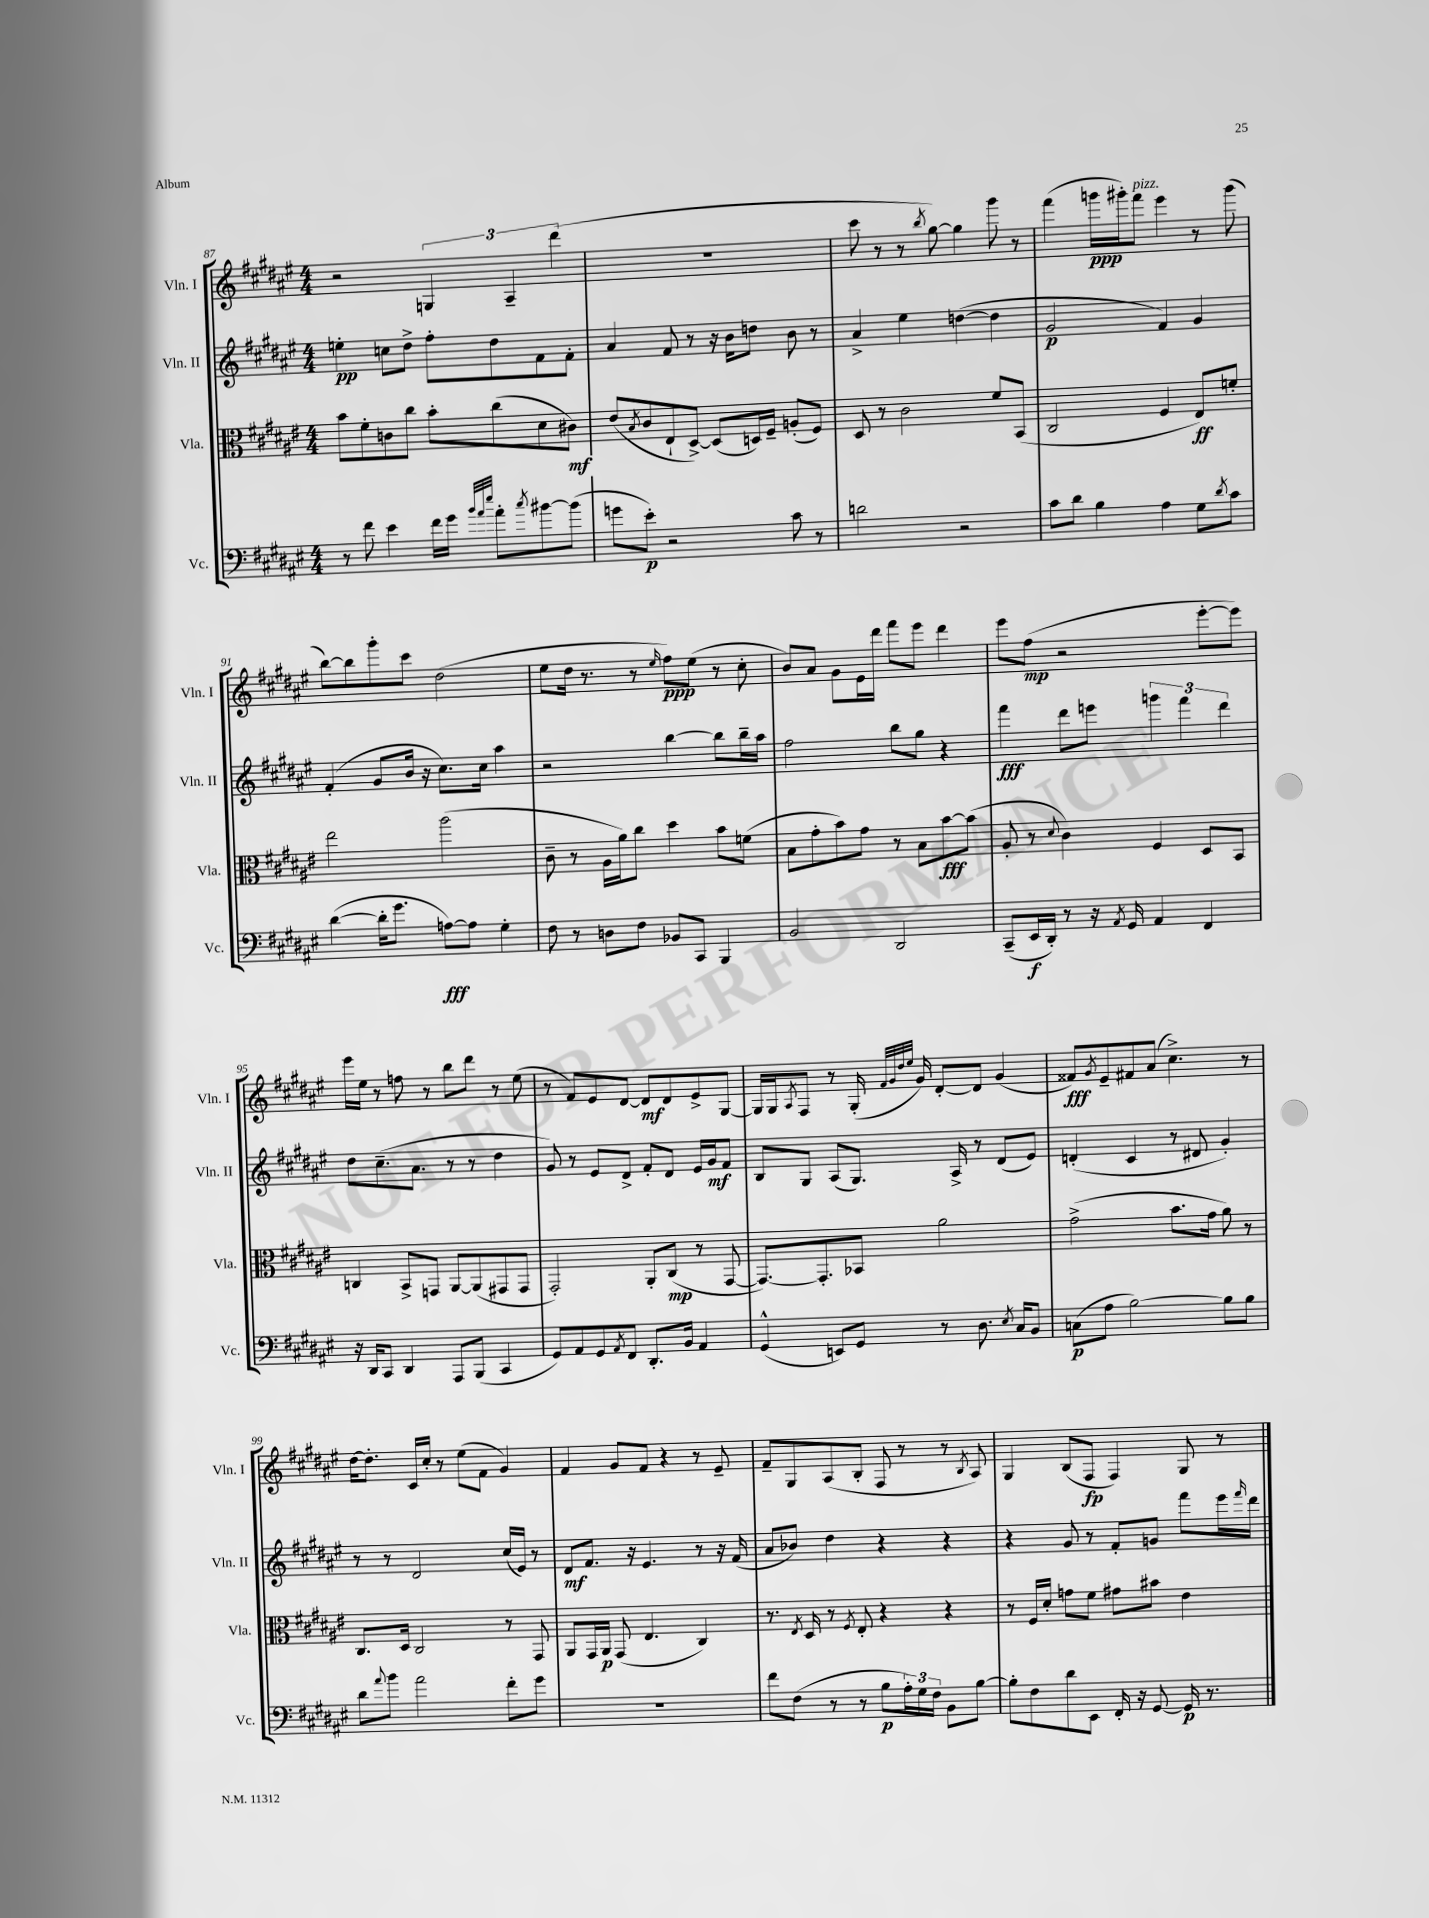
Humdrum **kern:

**kern	**kern	**kern	**kern
*staff4	*staff3	*staff2	*staff1
*clefF4	*clefC3	*clefG2	*clefG2
*k[f#c#g#d#a#e#]	*k[f#c#g#d#a#e#]	*k[f#c#g#d#a#e#]	*k[f#c#g#d#a#e#]
*M4/4	*M4/4	*M4/4	*M4/4
8r	8b\L	4ee'\	2r
8f#\	8f#'\	.	.
4e#\	8c\	8cc\L	.
.	8cc#\J	8dd#^\J	.
16f#\LL	8b'\L	8ff#'\L	6G/
16g#\JJ	.	.	.
32qqb/LLL	.	.	.
32qqa#/	.	.	.
32qqee#/JJJ	.	.	.
8a#'\L	(8cc#\	8dd#\	.
.	.	.	6A#~/
8qcc#/	.	.	.
[8b#\	8d#\	8f#\	.
.	.	.	(6ddd#\
(8b#\]J	8c#\J)	8f#'\J	.
=	=	=	=
8g\L	(8e#/L	4a#/	1r
.	8qB/	.	.
8e#'\J)	8c#/	.	.
2r	8E#`/	8f#/	.
.	[8D#^/J)	8r	.
.	(8D#/]L	16r	.
.	.	16b\LK	.
.	16D/L)	8dd\J	.
.	16F#~/JJ	.	.
8c#\	(8A'/L	8b\	.
8r	8F#/J)	8r	.
=	=	=	=
2d\	8D#/	4a#^/	8ccc#\
.	8r	.	8r
.	2c#\	4ee#\	8r
.	.	.	8qbb/
.	.	.	[8gg#\)
2r	.	([4dd\	4gg#\]
.	8f#/L	4dd\]	8ggg#\
.	(8BB/J	.	8r
=	=	=	=
8c#\L	2C#/	2g#/	(4fff#\
8d#\J	.	.	.
4B\	.	.	16ggg\LL
.	.	.	16ggg#'\J)
.	.	.	8fff#\J
4A#\	4F#/	4f#/)	4eee#\
8G#\L	8E#/L)	4g#/	8r
8qd#/	.	.	.
8c#\J	8f'/J	.	(8ggg#\
=	=	=	=
([4d#\	2ee#\	(4f#'/	[8bb\L)
.	.	.	8bb\]
16d#'\]LK	.	8g#/L	8ggg#'\
8.g#\J	.	.	.
.	.	16b/Jk	8ccc#\J
.	.	16r	.
[8A\L)	(2aa#\	8.cc#\L)	(2dd#\
8A\]J	.	.	.
.	.	16cc#\Jk	.
4G#'\	.	4aa#\	.
=	=	=	=
8F#\	8c#~\	2r	8ee#\L
8r	8r	.	16dd#\Jk
.	.	.	8.r
8D\L	16A#\LL	.	.
.	16a#\J)	.	.
8F#\J	8cc#\J	.	8r
.	.	.	16qqee#/
8BB-/L	4dd#\	[4bb\	8ff#\L)
8CC#/J	.	.	(8ee#\J
4BBB/	8b\L	8bb\]L	8r
.	(8f\J	16bb~\L	8cc#'\
.	.	16aa#\JJ	.
=	=	=	=
2BB/	8B\L	2ff#\	8b/L)
.	8g#'\	.	8a#/J
.	8b\)	.	8g#\L
.	8g#\J	.	16e#\L
.	.	.	16ddd#\JJ
2DD#/	8r	8bb\L	8fff#\L
.	8B\L	8gg#\J	8eee#\J
.	[8b\	4r	4ddd#\
.	(8b\]J	.	.
=	=	=	=
(8CC#~/L	8A#'/	4fff#\	8eee#\L
16EE#/L	8r	.	(8ff#\J
16DD#'/JJ)	.	.	.
.	8qqd#/	.	.
8r	4c#\)	8ddd#\L	2r
16r	.	8eee\J	.
8qAA#/	.	.	.
16GG#/	.	.	.
4AA#/	4F#/	6ggg\	.
.	.	6fff#\	.
4FF#/	8D#/L	.	[8eee#'\L
.	.	6ddd#\	.
.	8BB/J	.	8eee#\]J)
=	=	=	=
16r	4C/	8dd#\L	16eee#\LL
16DD#/LK	.	.	16ee#\JJ
8CC#/J	.	(8.cc#~\	8r
4DD#/	8BB^/L	.	8ff\
.	.	8.a#\J	.
.	8GG/J	.	8r
8AAA#/L	[8AA#/L	8r	8bb\L
(8BBB/J	(8AA#/]	8r	8ddd#\J
4CC#/	8GG#/	4dd#\	8r
.	8GG#/J	.	(8ee#\
=	=	=	=
8GG#/L)	2GG#'/)	8g#/)	8r
8AA#/	.	8r	8f#/L)
8GG#/	.	8e#/L	8e#/
8qAA#/	.	.	.
8FF#/J	.	8d#^/J	[8d#/J
8.DD#'/L	8AA#'/L	8f#'/L	8d#/]L
.	(8C#/J	8d#/J	8d#/
16BB/Jk	.	.	.
4AA#/	8r	16e#/LL	8e#^/
.	.	16g#/J	.
.	[8GG#/	8f#/J	[8G#/J
=	=	=	=
(4GG#^^/	8.GG#/_L)	8B/L	16G#/]LL
.	.	.	16G#/J
.	.	.	8qA#/
.	.	8G#/J	8F#/J
.	8.GG#'/]	.	.
8EE/L)	.	(8A#/L	8r
8GG#/J	8BB-/J	8.G#/J)	(16G#'/
.	.	.	32qqf#/LLL
.	.	.	32qqg#/
.	.	.	32qqdd#/
.	.	.	32qqee#/JJJ
.	.	.	16g#/)
8r	2a#\	.	[8d#'/L
.	.	16A#^/	.
8.D#\	.	8r	8d#/]J
.	.	(8d#/L	(4g#/
8qE#/	.	.	.
16C#/LK	.	.	.
8BB/J	.	8e#/J)	.
=	=	=	=
(8C\L	(2g#^\	(4d'/	8f##/L)
.	.	.	8qg#/
8A#\J	.	.	8e#~/
[2B\)	.	4c#/	8f#/
.	.	.	(8a#/J
.	8.b\L	8r	4.cc#^\)
.	.	8d#/	.
.	16g#\Jk	.	.
8B\]L	8a#\)	4g#'/)	.
8B\J	8r	.	8r
=	=	=	=
8d#\L	8.C#/L	8r	[16dd#\LK
.	.	.	8.dd#'\]J
8qqa#/	.	.	.
8b\J	.	8r	.
.	16D#/Jk	.	.
2a#\	2C#/	2d#/	16c#/LL
.	.	.	16cc#'/JJ
.	.	.	8r
.	.	.	(8ee#\L
.	.	.	8f#\J
8f#'\L	8r	(16cc#/LL	4g#/)
.	.	16e#/JJ)	.
8g#\J	8GG#/	8r	.
=	=	=	=
1r	8AA#/L	8d#/L	4f#/
.	16GG#/L	8.f#/J	.
.	16AA#/JJ	.	.
.	(8GG#/	.	8g#/L
.	.	16r	.
.	4.E#/	4.e#/	8f#/J
.	.	.	4r
.	4C#/)	8r	8r
.	.	16r	8e#~/
.	.	(16f#/	.
=	=	=	=
8f#\L	8.r	8a#/L	8f#~/L
(8F#\J	.	8b-/J)	8G#/
.	8qE#/	.	.
.	16D#/	.	.
8r	8r	4dd#\	(8A#/
.	8qF#/	.	.
8r	8E#'/	.	8B'/J
8B\L	4r	4r	8F#/
24A#'\L)	.	.	8r
24G#\	.	.	.
24F#\JJ	.	.	.
8BB\L	4r	4r	8r
.	.	.	8qB/
[8B\J	.	.	8A#/)
=	=	=	=
8B'\]L	8r	4r	4G#/
8F#\	16F#/LL	.	.
.	16d#'/JJ	.	.
8d#\	8g\L	8g#/	(8B/L
8EE#\J	8f#\J	8r	8F#/J
16FF#'/	8g#\L	8f#'/L	4F#/)
16r	.	.	.
[8GG#/	8b#\J	8g/J	.
16GG#/]	4e#\	8fff#\L	8G#/
8.r	.	.	.
.	.	16eee#\L	8r
.	.	16qqfff#/	.
.	.	16ddd#\JJ	.
==	==	==	==
*-	*-	*-	*-
